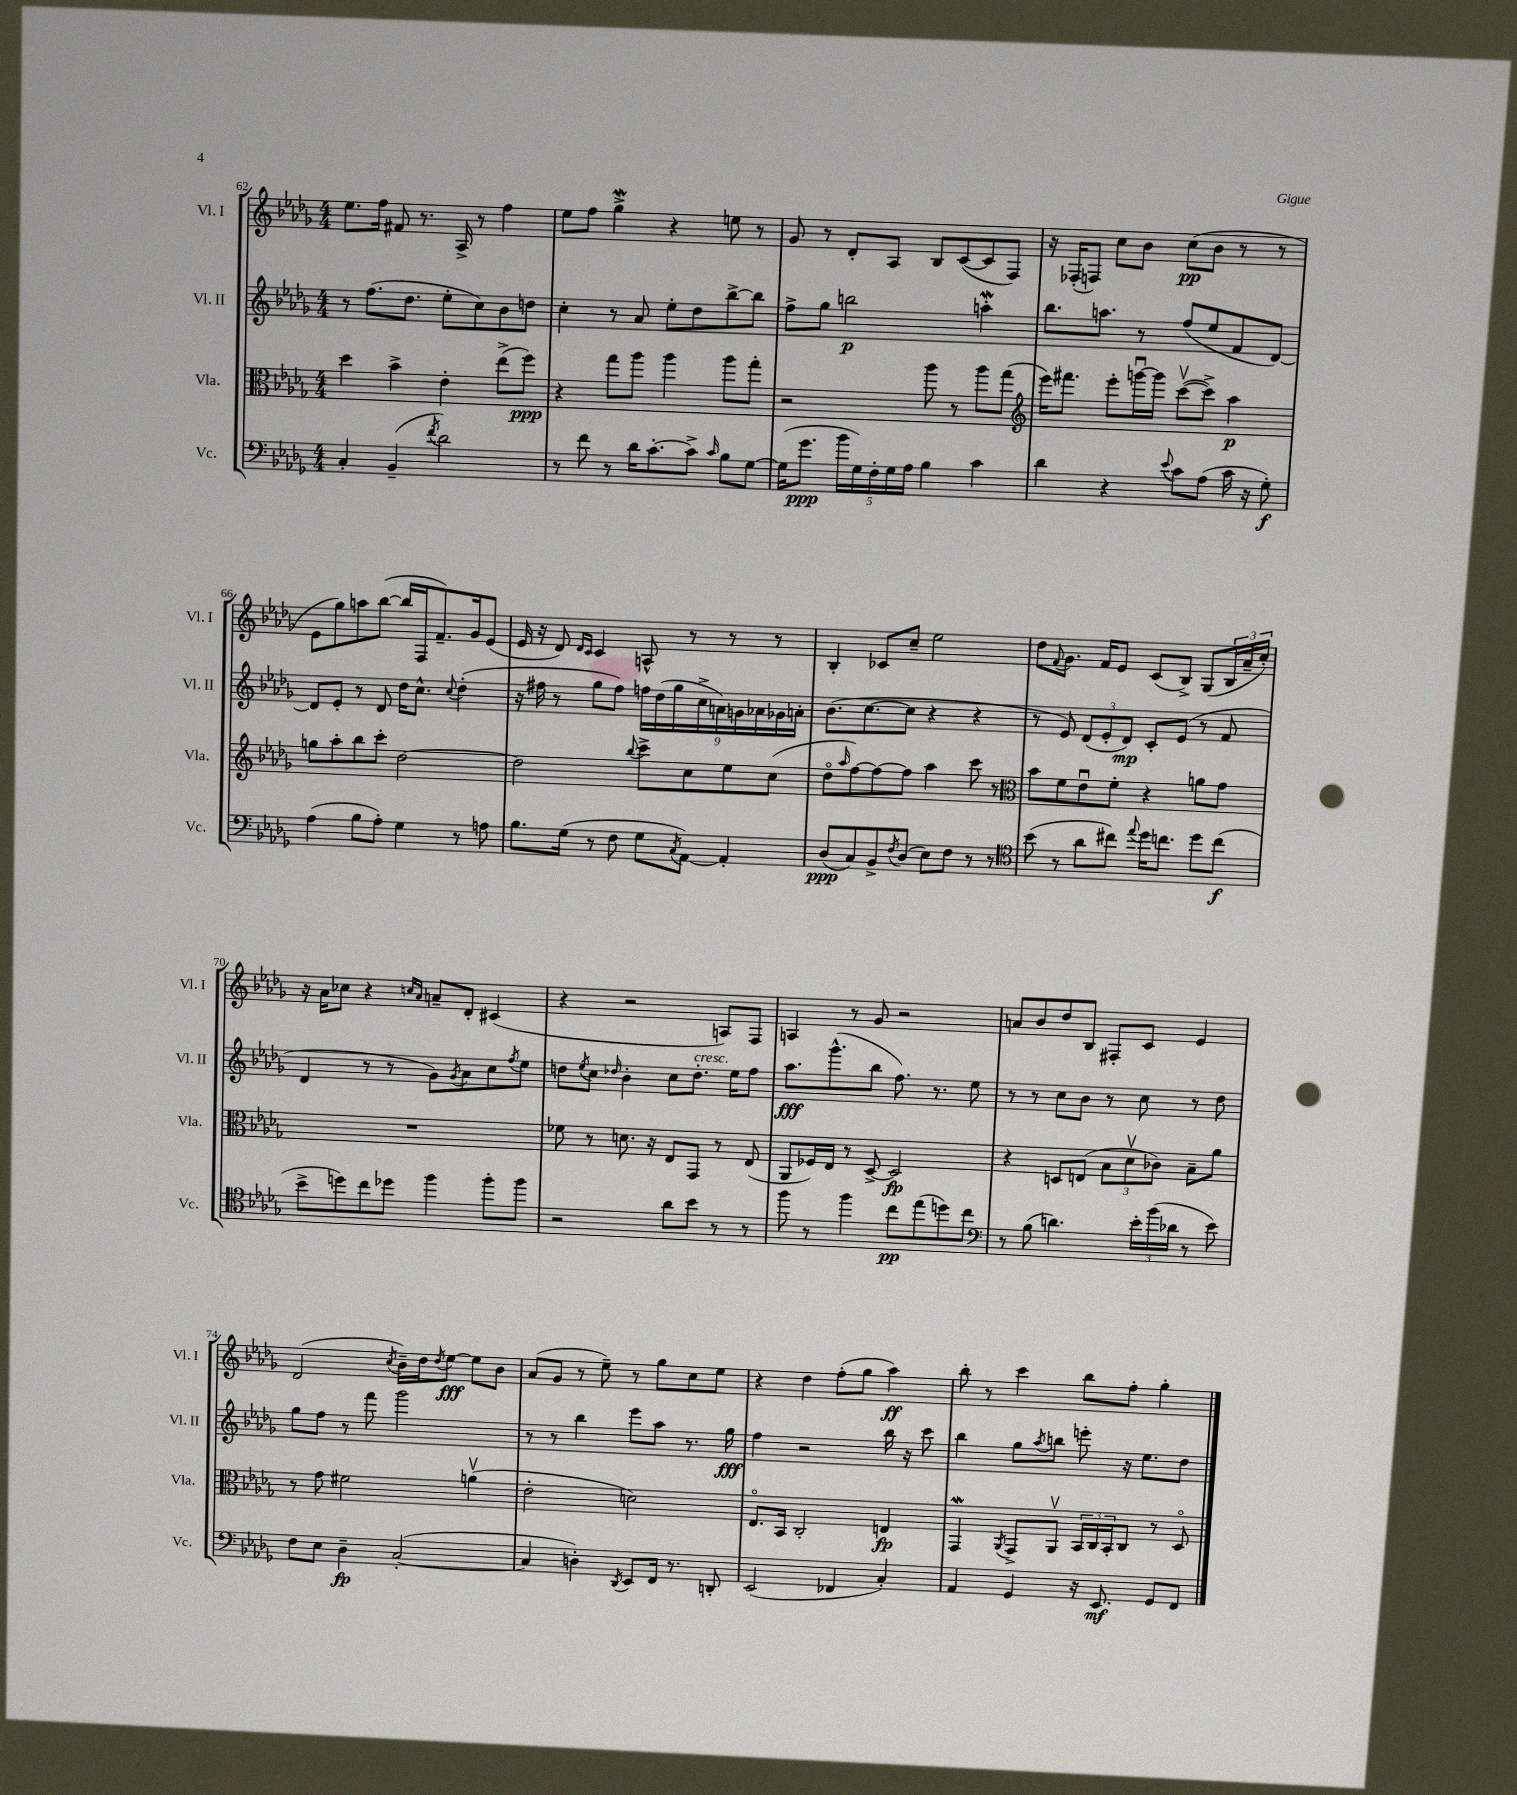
<<
\new StaffGroup <<
\new Staff = "s0" \with { instrumentName = "Vl. I" shortInstrumentName = "Vl. I" } {
    \clef treble \key des \major \numericTimeSignature \time 4/4
    ees''8. f''16 fis'8 r8. aes16-> r8 f''4 |
    ees''8 f''8 ges''4->\mordent r4 e''8 r8 |
    ges'8 r8 des'8-. aes8 bes8 c'8~( c'8 f8) |
    r16 fes16-.( f8) c''8 bes'8 c''8\pp( bes'8 r8 r8 |
    ees'8 ges''8) a''8 bes''8~( bes''16 f16 f'8.--) ges'16 ees'8( |
    ees'16 r16 des'8) \grace { des'16 c'16 } c'4 a8-^ r8 r8 r8 |
    bes4-. ces'8 c''8-- ees''2 |
    des''8 \appoggiatura { f'8 } ges'8. f'16 ees'8 c'8( bes8->) ges8( \tuplet 3/2 { bes16 aes'16-- c''16-.) } |
    r16 aes'16 ces''8 r4 \grace { c''16 aes'16 } a'8-- des'8-. cis'4( |
    r4 r2 a8) f8 |
    a4 r8 ges'8 r2 |
    a'8 bes'8 des''8 bes8 fis8-. c'8 ees'4 |
    des'2( \acciaccatura { c''8 } bes'16--) des''16 \acciaccatura { des''8 } ees''8~\fff ees''8 bes'8 |
    aes'8( ges'8 r8 ees''8--) r8 ges''8 c''8 ees''8 |
    r4 des''4 f''8-.( ges''8 aes''4\ff) |
    bes''8-. r8 c'''4 bes''8 f''8-. ges''4-. \bar "|." |
}
\new Staff = "s1" \with { instrumentName = "Vl. II" shortInstrumentName = "Vl. II" } {
    \clef treble \key des \major \numericTimeSignature \time 4/4
    r8 f''8.( des''8. ees''8-. c''8) bes'8 d''8 |
    c''4-. r8 aes'8 ees''8-. des''8 bes''8~-> bes''8 |
    f''8-> ges''8 b''2\p a''4-.\mordent |
    bes''8. a''8. r8 f''8( ees''8 f'8 des'8~) |
    des'8 ees'8-. r8 des'8 des''16 c''8.-^ \appoggiatura { c''8 } des''4-.( |
    r16 fis''16 r8 ges''8 fis''8) \tuplet 9/8 { f''16 des''16( ges''16 c''16-> a'16) g'16 aes'16 ges'16 a'16-. } |
    bes'8.( c''8.~ c''8 r4 r4 |
    r8 ees'8) \tuplet 3/2 { des'8( ees'8-. des'8\mp) } c'8-. ees'8( r8 f'8 |
    des'4 r8 r8 ges'8) \acciaccatura { ges'8 } aes'8 c''8 \acciaccatura { f''8 } ees''8 |
    d''8 \acciaccatura { ees''8 } c''8 \grace { des''16 } bes'4-. c''8 des''8.-.^\markup { \italic "cresc." } ees''16 f''8 |
    aes''8.\fff ges'''8.-^( bes''8 f''8.) r8. ees''8 |
    r8 r8 c''8 bes'8 r8 c''8 r8 des''8 |
    ges''8 f''8 r8 f'''8 ges'''2 |
    r8 r8 bes''4 ees'''8 aes''8 r8. ges''16\fff |
    f''4 r2 bes''16 r16 c'''8 |
    bes''4 ges''8 \acciaccatura { aes''8 } b''8 e'''8-. r16 ees''8. des''8 \bar "|." |
}
\new Staff = "s2" \with { instrumentName = "Vla." shortInstrumentName = "Vla." } {
    \clef alto \key des \major \numericTimeSignature \time 4/4
    des''4 bes'4-> ees'4-. ees''8->( f''8\ppp) |
    r4 ges''8 aes''8 aes''4 aes''8 ges''8-. |
    r2 aes''8 r8 aes''8 ges''8( |
    \clef treble ees'''16) fis'''8. ees'''8-. g'''16~\downbow g'''16 c'''8~\upbow( c'''8->) aes''4\p |
    g''8 aes''8-. bes''8 c'''8-. des''2~ |
    des''2 \appoggiatura { bes''8 } c'''8-> c''8 ees''8 c''8( |
    des''8\flageolet \grace { aes''16 } f''8~) f''8~ f''8 aes''4 c'''8 r8 |
    \clef alto bes'8 f'8 ees'8\downbow f'8-. r4 a'8 ges'8 |
    R1 |
    fes'8 r8 d'8. r16 ees8 ges,8 r8 ees8( |
    aes,8 fes16) ees16 r8 des8~-> des2\fp |
    r4 d8 e8( \tuplet 3/2 { bes8 des'8\upbow ces'8) } bes8-- aes'8 |
    r8 ges'8 fis'2 a'4\upbow( |
    ees'2-. d'2) |
    ees8.\flageolet bes,16 c2-. e4\fp |
    ges,4\mordent \acciaccatura { aes,8 } ges,8-> aes,8\upbow \tuplet 3/2 { bes,16 c16 bes,16-. } c8 r8 des8\flageolet \bar "|." |
}
\new Staff = "s3" \with { instrumentName = "Vc." shortInstrumentName = "Vc." } {
    \clef bass \key des \major \numericTimeSignature \time 4/4
    c4-. bes,4--( \acciaccatura { f'8 } des'2) |
    r8 f'8 r8 des'16 c'8.~-. c'8-> \grace { c'16 } bes8 ges8~ |
    ges16( ges'8.\ppp \tuplet 5/4 { bes'16 ges16) f16-. ges16 aes16 } bes4 c'4 |
    des'4 r4 \appoggiatura { ees'8 } c'8 aes8( c'16 r16 ges8-.\f) |
    aes4( bes8 aes8-.) ges4 r8 a8 |
    bes8. ges16( r8 f8 ges8 \acciaccatura { c8 } aes,8~) aes,4-. |
    des8\ppp( c8) bes,8-> \acciaccatura { f8 } des8( ees8) f8 r8 r8 |
    \clef tenor bes'8( r8 aes'8 cis''8) \appoggiatura { ees''8 } des''16 c''8. des''8 c''8\f( |
    bes'8-> d''8) c''8 des''8 f''4 f''8-. f''8 |
    r2 aes'8 bes'8 r8 r8 |
    f''8 r8 f''4 c''8\pp ees''8( d''8) c''8 |
    \clef bass r8 bes8( d'4.) \tuplet 3/2 { ees'16-. bes'16( des'16 } r8 ees'8) |
    f8 ees8 des4--\fp c2~-.( |
    c4 d4-.) \acciaccatura { des,8 } ees,8 f,16 r8. d,8-. |
    ees,2( fes,4 c4-.) |
    aes,4 ges,4 r16 ees,8.\mf ges,8 f,8 \bar "|." |
}
>>
>>
\layout { \context { \Score currentBarNumber = #62 } }
